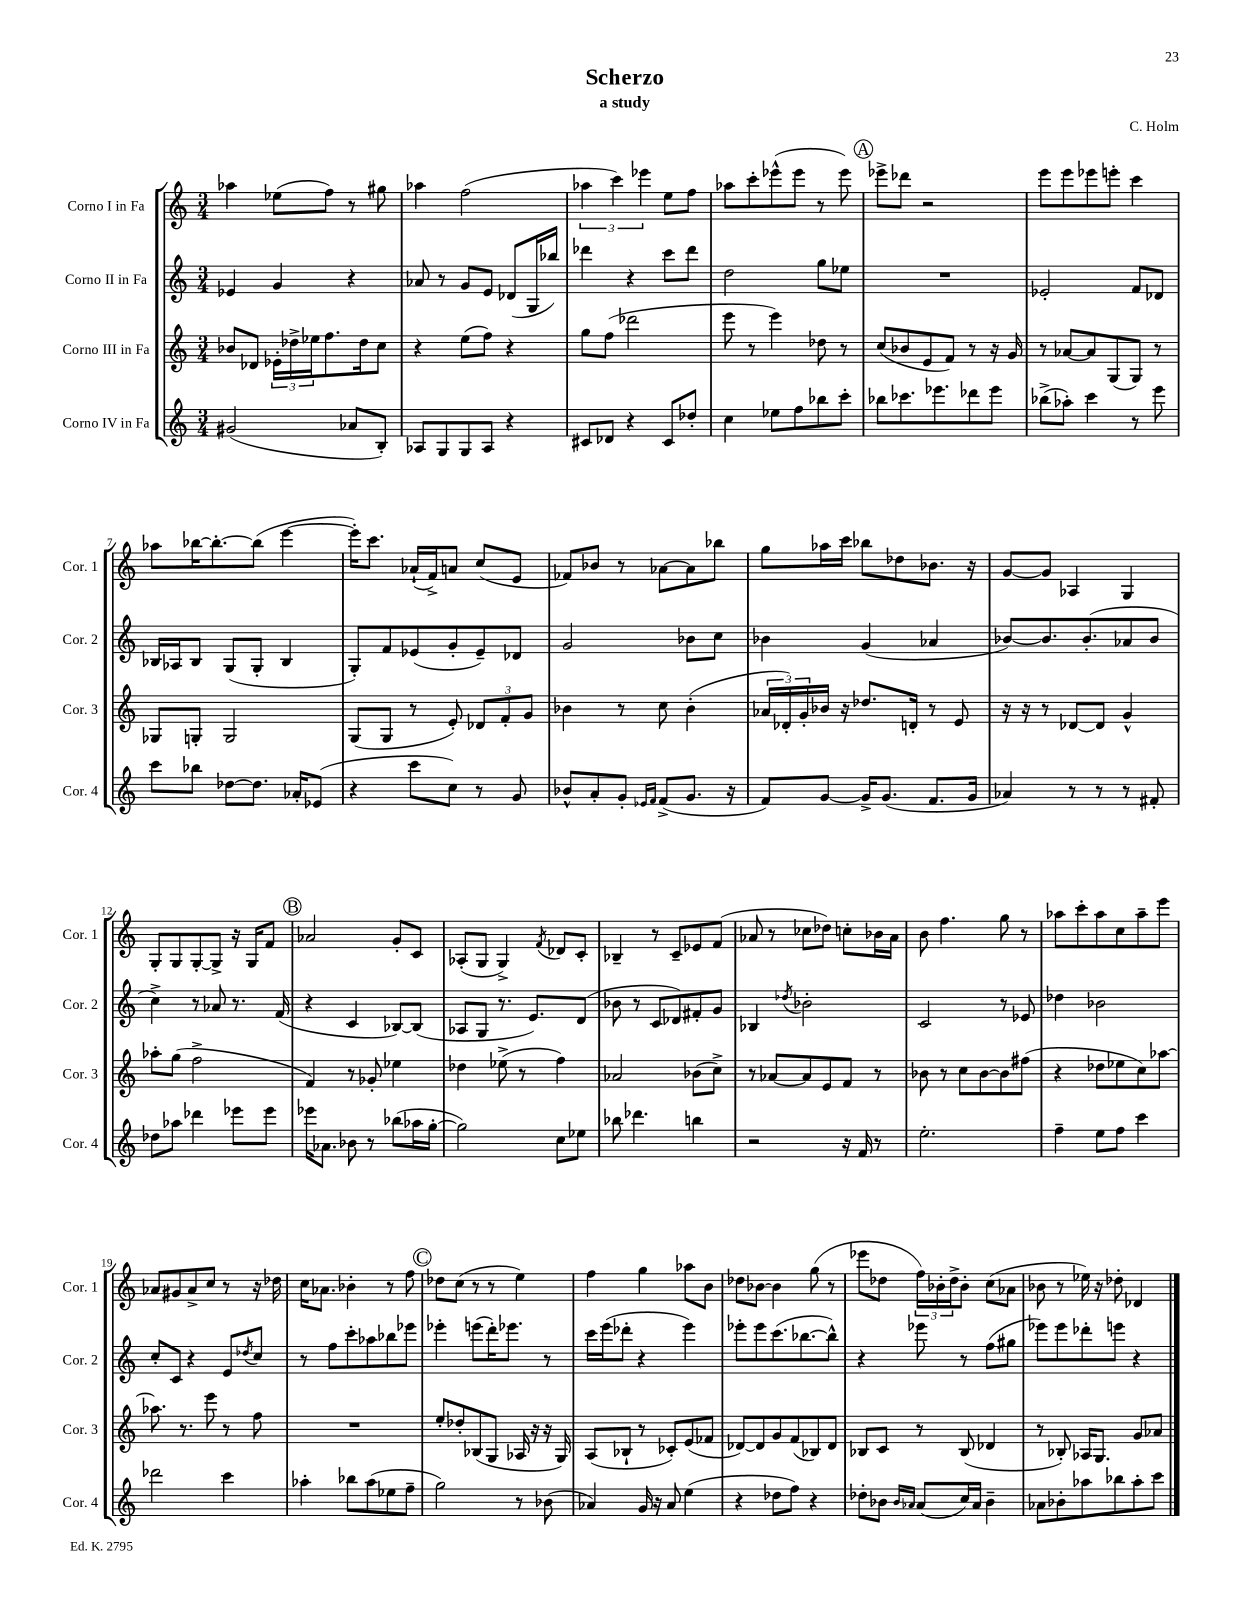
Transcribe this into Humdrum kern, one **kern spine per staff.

**kern	**kern	**kern	**kern
*staff4	*staff3	*staff2	*staff1
*clefG2	*clefG2	*clefG2	*clefG2
*k[]	*k[]	*k[]	*k[]
*M3/4	*M3/4	*M3/4	*M3/4
(2g#	8b-	4e-	4aa-
.	8d-	.	.
.	24e-'	4g	(8ee-
.	24dd-^	.	.
.	24ee-	.	.
.	8.ff	.	8ff)
8a-	.	4r	8r
.	16dd-	.	.
8B')	8cc	.	8gg#
=	=	=	=
8A-	4r	8a-	4aa-
8G	.	8r	.
8G	(8ee	8g	(2ff
8A-	8ff)	8e	.
4r	4r	(8d-	.
.	.	16G	.
.	.	16bb-)	.
=	=	=	=
8c#	8gg	4ddd-	6aa-
8d-	(8ff	.	.
.	.	.	6ccc)
4r	2ddd-	4r	.
.	.	.	6eee-
8c#	.	8ccc	8ee
8dd-'	.	8ddd-	8ff
=	=	=	=
4cc	8eee	2dd	8aa-
.	8r	.	8ccc'
8ee-	4eee)	.	(8eee-^^
8ff	.	.	8eee-
8bb-	8dd-	8gg	8r
8ccc'	8r	8ee-	8eee-)
=	=	=	=
8bb-	(8cc	2.r	8eee-^
8.ccc-	8b-	.	8ddd-
.	8e	.	2r
8.eee-	.	.	.
.	8f)	.	.
8ddd-	8r	.	.
8eee-	16r	.	.
.	16g	.	.
=	=	=	=
(8bb-^	8r	2e-'	8eee
8aa-')	[8a-	.	8eee
4ccc	8a-]	.	8eee-
.	(8G	.	8eee'
8r	8G)	8f	4ccc
8eee	8r	8d-	.
=	=	=	=
8ccc	8G-	16B-	8aa-
.	.	16A-	.
8bb-	8G'	8B-	[16bb-
.	.	.	8.bb-'_
[8dd-	2G	(8G	.
8.dd-]	.	8G'	(8bb-]
.	.	4B-	[4eee
16a-'	.	.	.
(8e-	.	.	.
=	=	=	=
4r	(8G	8G')	16eee'])
.	.	.	8.ccc
.	8G	8f	.
8ccc	8r	(8e-	(16a-`
.	.	.	16f^)
8cc)	8e')	8g'	8a
8r	12d-	8e-~)	(8cc
.	12f'	.	.
8g	.	8d-	8e
.	12g	.	.
=	=	=	=
8b-^^	4b-	2g	8f-)
8a'	.	.	8b-
8g'	8r	.	8r
16qqe-	.	.	.
16qqf	.	.	.
(8f^	8cc	.	[8a-
8.g	(4b-'	8b-	8a-]
.	.	8cc	8bb-
16r	.	.	.
=	=	=	=
8f)	24a-	4b-	8gg
.	24d-')	.	.
.	24g'	.	.
[8g	16b-	.	16aa-
.	16r	.	16ccc
16g^]	8.dd-	(4g	8bb-
(8.g	.	.	.
.	.	.	8dd-
.	16d'	.	.
8.f	8r	4a-	8.b-
.	8e	.	.
16g	.	.	16r
=	=	=	=
4a-)	16r	[8b-)	[8g
.	16r	.	.
.	8r	8.b-]	8g]
8r	[8d-	.	4A-
.	.	(8.b-'	.
8r	8d-]	.	.
8r	4g^^	8a-	4G
8f#'	.	8b-	.
=	=	=	=
8dd-	8aa-'	4cc^)	8G'
8aa-	(8gg	.	8G
4ddd-	2ff^	8r	[8G'
.	.	8a-	8G^]
8eee-	.	8.r	16r
.	.	.	16G
8eee-	.	.	8f
.	.	(16f	.
=	=	=	=
16eee-	4f)	4r	2a-
8.a-	.	.	.
8b-	8r	4c	.
8r	8g-'	.	.
(8bb-	4ee-	[8B-)	8g'
16aa-	.	(8B-]	8c
[16gg'	.	.	.
=	=	=	=
2gg])	4dd-	8A-	(8A-'
.	.	8G	8G
.	(8ee-^	8.r	4G^)
.	8r	.	.
.	.	8.e)	.
.	.	.	8qf
8cc	4ff)	.	8d-
8ee-	.	(8d	8c'
=	=	=	=
8bb-	2a-	8b-	4B-~
4.ddd-	.	8r	.
.	.	8c	8r
.	.	8d-)	8c~
4bb	(8b-	8f#'	8e-
.	8cc^)	8g	(8f
=	=	=	=
2r	8r	4B-	8a-
.	[8a-	.	8r
.	.	8qdd-	.
.	8a-]	2b-'	8cc-
.	8e	.	8dd-)
16r	8f	.	8cc'
16f	.	.	.
8r	8r	.	16b-
.	.	.	16a-
=	=	=	=
2.ee'	8b-	2c	8b
.	8r	.	4.ff
.	8cc	.	.
.	[8b-	.	.
.	8b-]	8r	8gg
.	(8ff#	8e-	8r
=	=	=	=
4ff~	4r	4dd-	8aa-
.	.	.	8ccc'
8ee	8dd-	2b-	8aa-
8ff	8ee-	.	8cc
4ccc	8cc)	.	8aa-~
.	[8aa-	.	8eee
=	=	=	=
2ddd-	8.aa-]	8cc'	8a-
.	.	8c	8g#
.	8.r	.	.
.	.	4r	8a-^
.	8eee	.	8cc
4ccc	8r	8e	8r
.	.	8qdd-	.
.	8ff	8cc	16r
.	.	.	16dd-
=	=	=	=
4aa-'	2.r	8r	16cc
.	.	.	8.a-
.	.	8ff	.
8bb-	.	8ccc'	4b-'
(8aa-	.	8aa-	.
8ee-	.	8bb-	8r
8ff~	.	8eee-	8ff
=	=	=	=
2gg)	8ee'	4eee-'	8dd-
.	8dd-'	.	(8cc
.	(8B-	(8eee	8r
.	8G	16ddd')	8r
.	.	8.eee-	.
8r	16A-	.	4ee)
.	16r	.	.
(8b-	16r	8r	.
.	16G)	.	.
=	=	=	=
4a-)	(8A	16ccc	4ff
.	.	(16eee	.
.	8B-`	8ddd-'	.
16g	8r	4r	4gg
16r	.	.	.
8a-	8c-')	.	.
(4ee	(8e	4eee)	8aa-
.	8f-	.	8b
=	=	=	=
4r	[8d-)	8eee-'	8dd-
.	8d-]	8eee-	[8b-
8dd-	8g	(8.ccc	4b-]
8ff)	(8f	.	.
.	.	[8.bb-	.
4r	8B-)	.	(8gg
.	8d-	8bb-^^])	8r
=	=	=	=
8dd-'	8B-	4r	8eee-
8b-	8c	.	8dd-
16qqb-	.	.	.
16qqa-	.	.	.
(8a-	8r	8eee-	24ff)
.	.	.	24b-'
.	.	.	24dd-^
16cc)	(8B-	8r	8b-'
16a-	.	.	.
4b-~	4d-	(8ff	(8cc
.	.	8gg#	8a-
=	=	=	=
8a-	8r	8eee-)	8b-
8b-'	8B-')	8eee-	8r
8aa-	16A-	8ddd-'	16ee-)
.	8.G	.	16r
8bb-	.	8eee	8dd-'
8aa-'	8g	4r	4d-
8ccc	8a-	.	.
==	==	==	==
*-	*-	*-	*-
